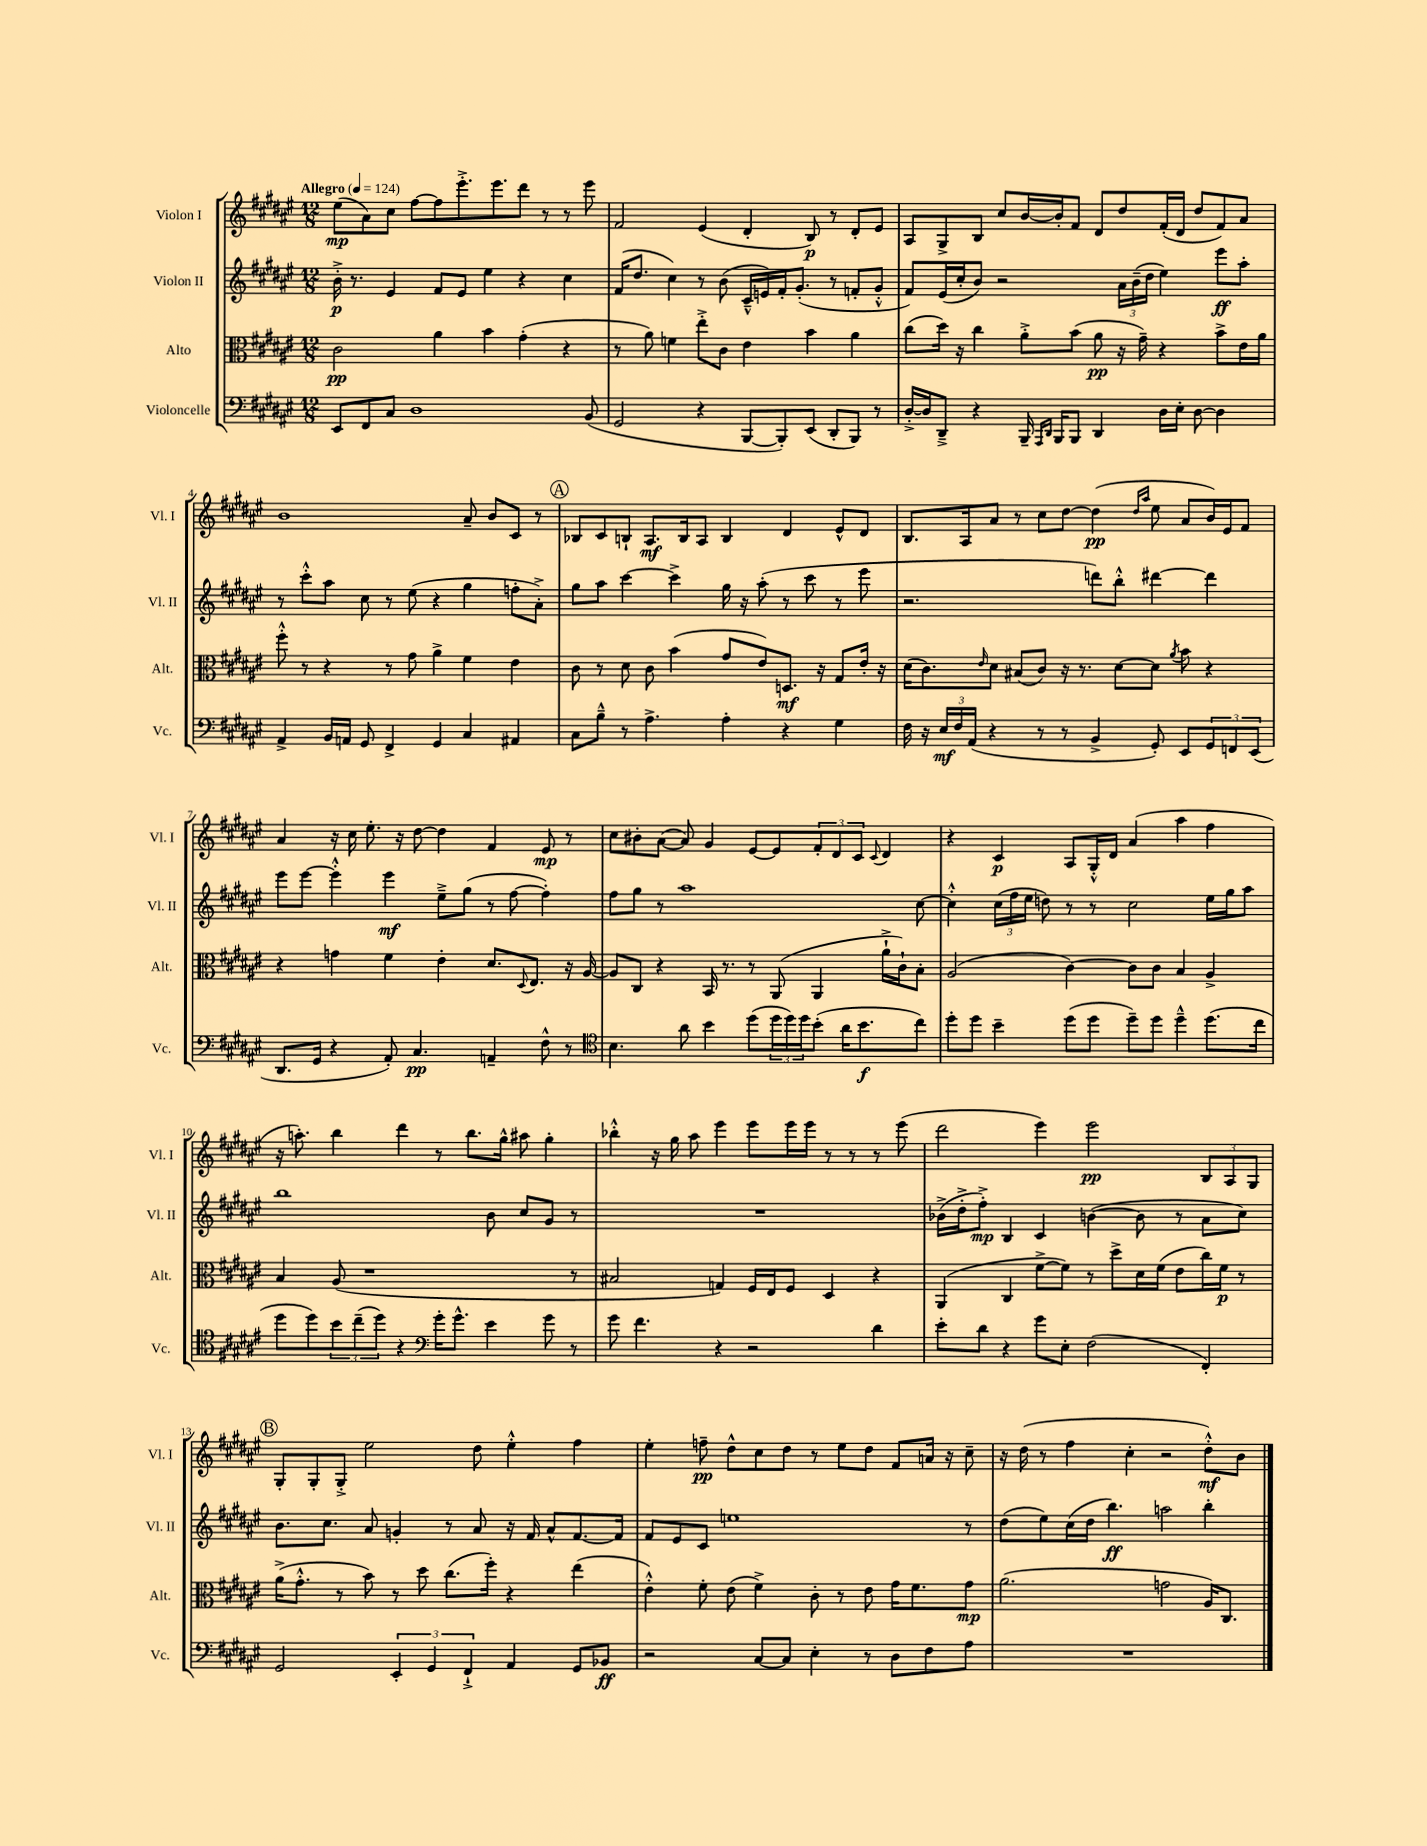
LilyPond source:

<<
\new StaffGroup <<
\new Staff = "s0" \with { instrumentName = "Violon I" shortInstrumentName = "Vl. I" } {
    \clef treble \key fis \major \numericTimeSignature \time 12/8 \tempo "Allegro" 4 = 124
    eis''8\mp( ais'8) cis''8 fis''8~ fis''8 eis'''8.-.-> eis'''8. dis'''8 r8 r8 eis'''8 |
    fis'2 eis'4( dis'4-. b8\p) r8 dis'8-. eis'8 |
    ais8 gis8-> b8 cis''8 b'16~ b'16-. fis'8 dis'8 dis''8 fis'16-.( dis'16 dis''8 fis'8) ais'8 |
    b'1 ais'8-- b'8 cis'8 r8 |
    \mark \markup { \circle "A" } bes8 cis'8 b8-! ais8.\mf b16 ais8 b4 dis'4 eis'8-^ dis'8 |
    b8. ais16 ais'8 r8 cis''8 dis''8~ dis''4\pp( \grace { dis''16 ais''16 } eis''8 ais'8 b'16) eis'16 fis'8 |
    ais'4 r16 cis''16 eis''8.-. r16 dis''8~ dis''4 fis'4 eis'8\mp r8 |
    cis''8 bis'8-. ais'8~( ais'8) gis'4 eis'8~ eis'8 \tuplet 3/2 { fis'8-. dis'8 cis'8 } \appoggiatura { cis'8 } dis'4 |
    r4 cis'4\p ais8 gis16-.-^ dis'16 ais'4( ais''4 fis''4 |
    r16 a''8.-.) b''4 dis'''4 r8 b''8. gis''16-^ ais''8 gis''4-. |
    bes''4-.-^ r16 gis''16 ais''8 eis'''4 eis'''8 eis'''16 eis'''16 r8 r8 r8 eis'''8( |
    dis'''2 eis'''4) eis'''2\pp \tuplet 3/2 { b8 ais8 gis8 } |
    \mark \markup { \circle "B" } gis8-. gis8-. gis8-.-> eis''2 dis''8 eis''4-.-^ fis''4 |
    eis''4-. f''8--\pp dis''8-^ cis''8 dis''8 r8 eis''8 dis''8 fis'8 a'16 r16 cis''8-- |
    r16 dis''16( r8 fis''4 cis''4-. r2 dis''8-.-^\mf) b'8 \bar "|." |
}
\new Staff = "s1" \with { instrumentName = "Violon II" shortInstrumentName = "Vl. II" } {
    \clef treble \key fis \major \numericTimeSignature \time 12/8
    b'16-.->\p r8. eis'4 fis'8 eis'8 eis''4 r4 cis''4 |
    fis'16( dis''8. cis''4) r8 b'8( cis'16---^ e'16) fis'16-. gis'8.-.( r8 f'8-. gis'8-.-^ |
    fis'8) eis'16( cis''16-. b'8) r2 \tuplet 3/2 { ais'16 b'16--( dis''16 } eis''4) eis'''8\ff ais''8-. |
    r8 cis'''8-.-^ ais''8 cis''8 r8 eis''8( r4 gis''4 f''8-. ais'8-.->) |
    \mark \markup { \circle "A" } gis''8 ais''8 cis'''4~ cis'''4-> gis''16 r16 ais''8-.( r8 cis'''8 r8 eis'''8 |
    r2. d'''8) b''8-.-^ dis'''4~ dis'''4 |
    eis'''8 eis'''8~ eis'''4-.-^ eis'''4\mf eis''8---> gis''8( r8 fis''8~ fis''4-.) |
    fis''8 gis''8 r8 ais''1 cis''8~ |
    cis''4-.-^ \tuplet 3/2 { cis''16( fis''16 eis''16 } d''8) r8 r8 cis''2 eis''16 gis''16 ais''8 |
    b''1 b'8 cis''8 gis'8 r8 |
    R1. |
    bes'16->( dis''16-.-> fis''8-.->\mp) b4 cis'4 b'4~( b'8 r8 ais'8 cis''8) |
    \mark \markup { \circle "B" } b'8. cis''8. ais'8 g'4-. r8 ais'8 r16 fis'16 ais'8-^ fis'8.~ fis'16 |
    fis'8 eis'8 cis'8 e''1 r8 |
    dis''8( eis''8) cis''16( dis''16 b''4.\ff) a''2 b''4-. \bar "|." |
}
\new Staff = "s2" \with { instrumentName = "Alto" shortInstrumentName = "Alt." } {
    \clef alto \key fis \major \numericTimeSignature \time 12/8
    cis'2\pp ais'4 b'4 gis'4-.( r4 |
    r8 ais'8) f'4 eis''8-.-> cis'8 eis'4 b'4 ais'4 |
    cis''8( dis''16) r16 cis''4 ais'8-.-> b'8( ais'8\pp r16 gis'16--) r4 b'8-> eis'16 ais'16 |
    fis''8-.-^ r8 r4 r8 gis'8 ais'4-> fis'4 eis'4 |
    \mark \markup { \circle "A" } cis'8 r8 dis'8 cis'8 b'4( gis'8 eis'8) d8.\mf r16 gis8 eis'16-. r16 |
    dis'16( cis'8.) \grace { eis'16 } dis'8 bis8( cis'8) r16 r8. dis'8~ dis'8 \acciaccatura { ais'8 } b'8 r4 |
    r4 g'4 fis'4 eis'4-. dis'8. \appoggiatura { dis8 } eis8. r16 ais16~ |
    ais8 cis8 r4 b,16 r8. r8 ais,8( ais,4 ais'16-!-> cis'16-!) b8-. |
    ais2( cis'4~) cis'8 cis'8 b4 ais4-> |
    b4 ais8( r1 r8 |
    bis2 g4) fis16 eis16 fis8 dis4 r4 |
    ais,4( cis4 fis'8~-> fis'8) r8 dis''8-> dis'16 fis'16( eis'8 cis''16) fis'16\p r8 |
    \mark \markup { \circle "B" } ais'16->( gis'8.-.-^ r8 b'8) r8 dis''8 cis''8.( fis''16-.) r4 eis''4( |
    eis'4-.-^) fis'8-. eis'8( fis'4->) cis'8-. r8 eis'8 gis'16 fis'8. gis'8\mp |
    ais'2.( g'2 ais16) cis8. \bar "|." |
}
\new Staff = "s3" \with { instrumentName = "Violoncelle" shortInstrumentName = "Vc." } {
    \clef bass \key fis \major \numericTimeSignature \time 12/8
    eis,8 fis,8 cis8 dis1 b,8( |
    gis,2 r4 b,,8~ b,,8-.) eis,8( dis,8-. b,,8) r8 |
    dis16~-.-> dis16 dis,8---> r4 b,,16-- \grace { ais,,16 dis,16 } b,,16 b,,8 dis,4 dis16 eis16-. dis8~ dis4 |
    ais,4-> b,16 a,16 gis,8 fis,4-> gis,4 cis4 ais,4 |
    \mark \markup { \circle "A" } cis8 b8---^ r8 ais4.-> ais4-. r4 gis4 |
    fis16 r16 \tuplet 3/2 { eis16\mf fis16 ais,16( } r4 r8 r8 b,4-> gis,8-.) eis,8 \tuplet 3/2 { gis,8 f,8 eis,8( } |
    dis,8. gis,16 r4 ais,8-.) cis4.\pp a,4-- fis8-^ r8 |
    \clef tenor b4. ais'8 b'4 dis''8( \tuplet 3/2 { dis''16 dis''16) dis''16 } b'8-.( ais'16 b'8.\f cis''8) |
    dis''8-. dis''8 b'4-- dis''8( dis''8 dis''8--) dis''8 dis''4---^ dis''8.( cis''16 |
    dis''8 dis''8) \tuplet 3/2 { b'8 cis''8--( dis''8) } r4 \clef bass gis'16-. gis'8.-^ eis'4 gis'8 r8 |
    gis'8 fis'4. r4 r2 dis'4 |
    eis'8-. dis'8 r4 gis'8 eis8-. fis2( fis,4-.) |
    \mark \markup { \circle "B" } gis,2 \tuplet 3/2 { eis,4-. gis,4 fis,4-!-> } ais,4 gis,8 bes,8\ff |
    r2 cis8~ cis8 eis4-. r8 dis8 fis8 ais8 |
    R1. \bar "|." |
}
>>
>>
